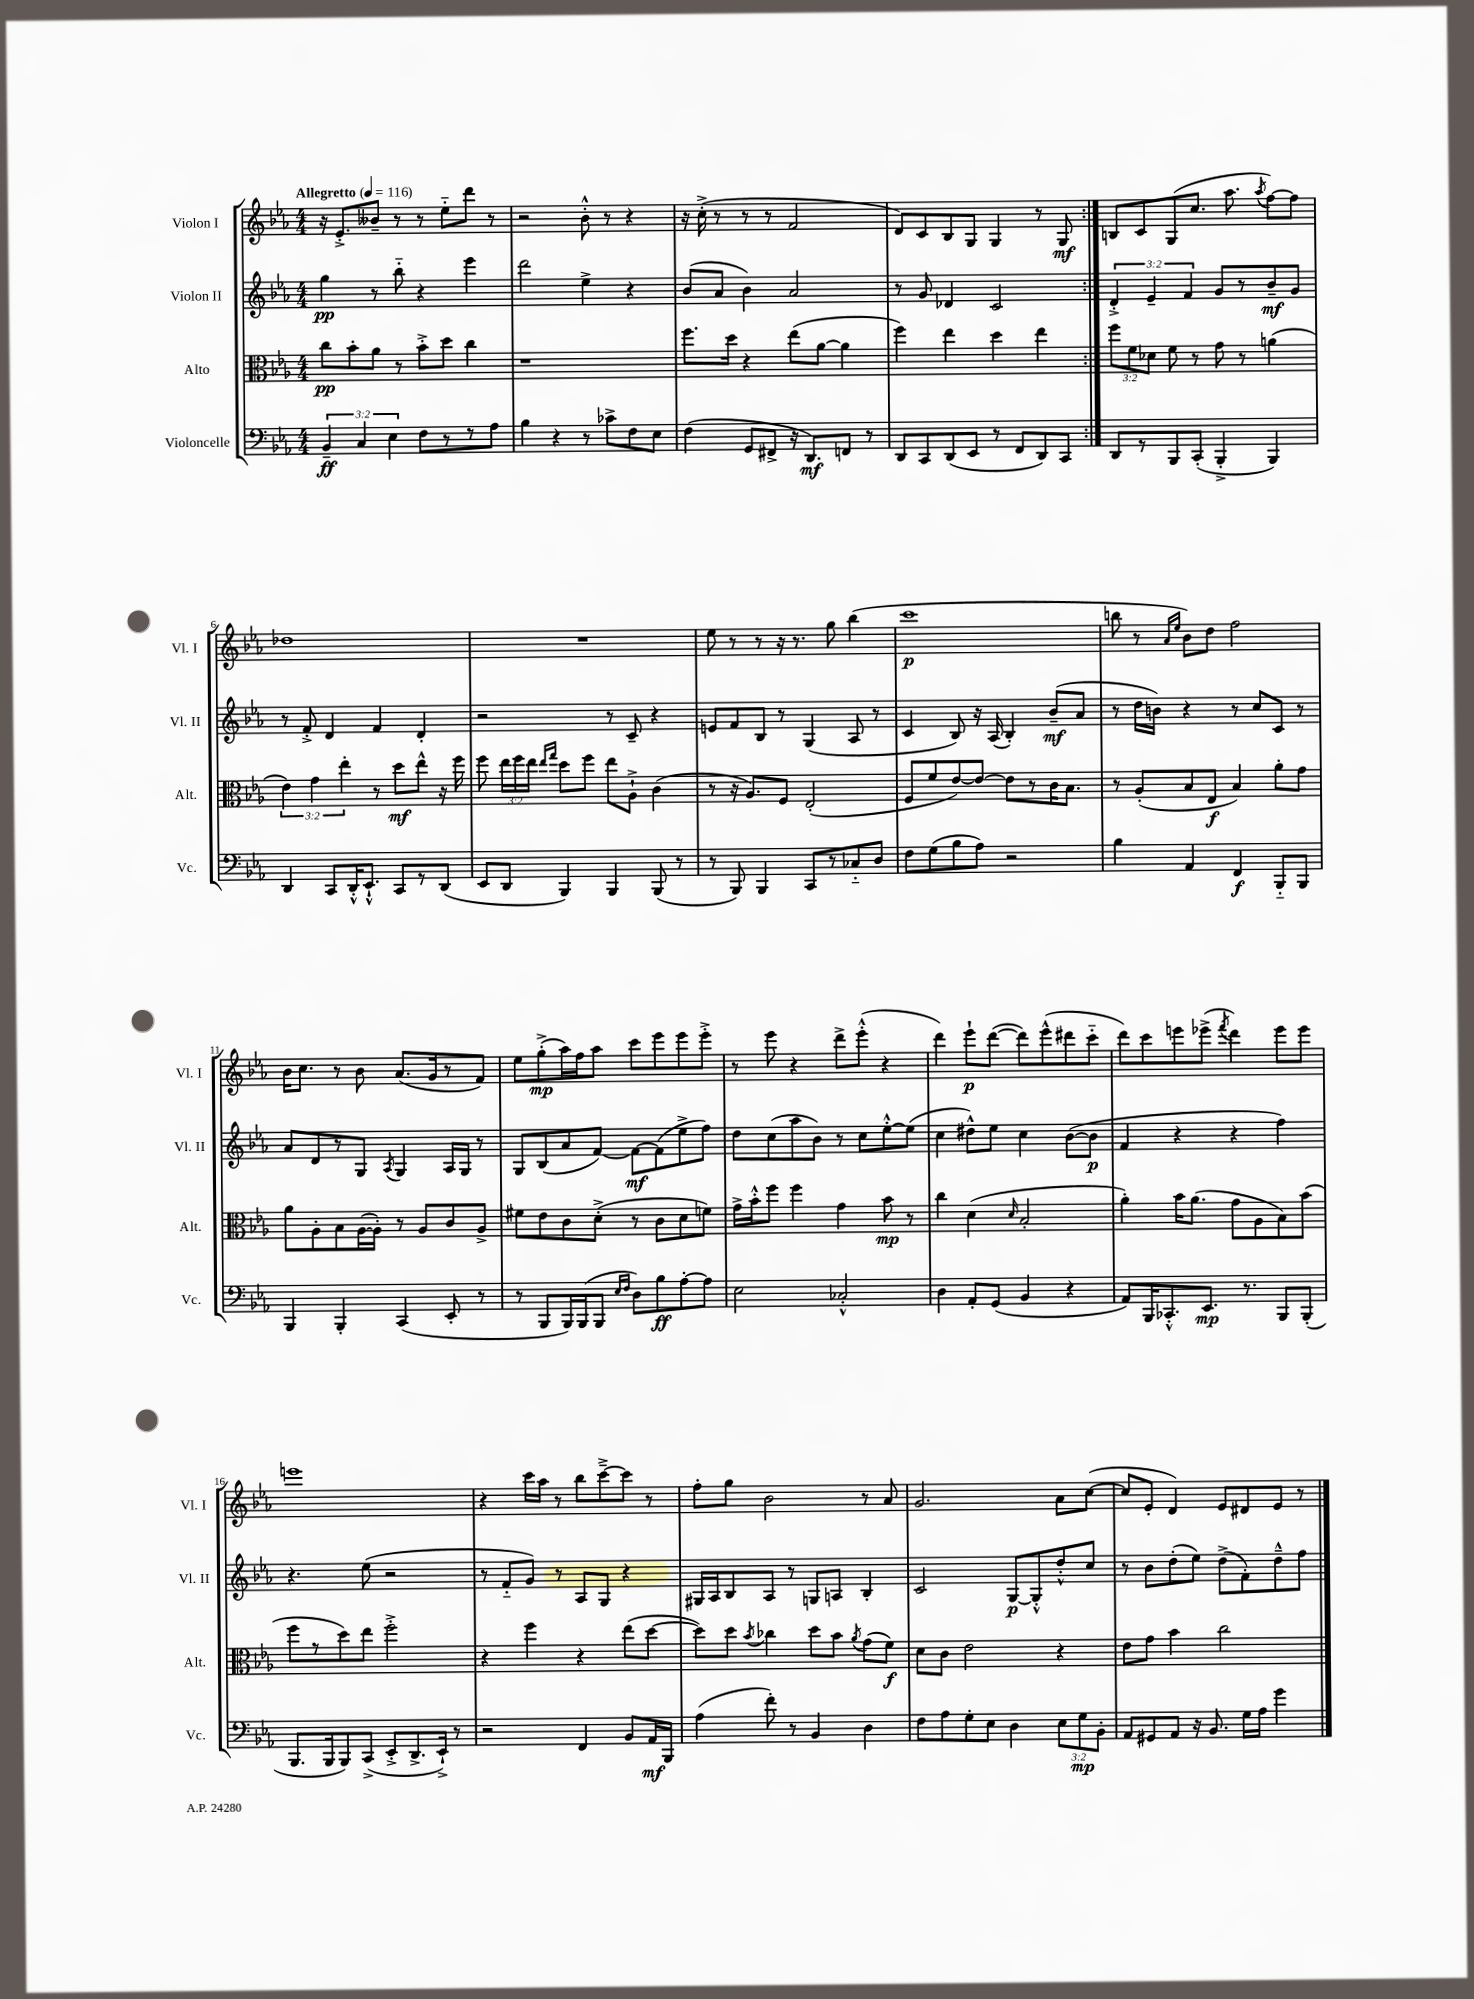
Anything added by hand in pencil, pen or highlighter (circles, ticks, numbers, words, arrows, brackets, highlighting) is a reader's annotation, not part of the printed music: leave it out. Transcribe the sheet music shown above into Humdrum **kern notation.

**kern	**dynam	**kern	**dynam	**kern	**dynam	**kern	**dynam
*part4	*part4	*part3	*part3	*part2	*part2	*part1	*part1
*staff4	*staff4	*staff3	*staff3	*staff2	*staff2	*staff1	*staff1
*I"Violoncelle	*	*I"Alto	*	*I"Violon II	*	*I"Violon I	*
*I'Vc.	*	*I'Alt.	*	*I'Vl. II	*	*I'Vl. I	*
*clefF4	*	*clefC3	*	*clefG2	*	*clefG2	*
*k[b-e-a-]	*	*k[b-e-a-]	*	*k[b-e-a-]	*	*k[b-e-a-]	*
*M4/4	*	*M4/4	*	*M4/4	*	*M4/4	*
*MM116	*	*MM116	*	*MM116	*	*MM116	*
=1	=1	=1	=1	=1	=1	=1	=1
!	!	!	!	!	!	!LO:TX:a:B:t=Allegretto	!
6BB-~/	ff	8cc\L	pp	4gg\	pp	16r	.
.	.	.	.	.	.	8.e-'^/L	.
.	.	8b-'\	.	.	.	.	.
6C/	.	.	.	.	.	.	.
.	.	8a-\J	.	8r	.	8b--X~/J	.
6E-\	.	.	.	.	.	.	.
.	.	8r	.	8bb-\	.	8r	.
8F\L	.	8b-'^\L	.	4r	.	8r	.
8r	.	8dd\J	.	.	.	8ee-\L	.
8r	.	4cc\	.	4eee-\	.	8ddd\J	.
8A-\J	.	.	.	.	.	8r	.
=2	=2	=2	=2	=2	=2	=2	=2
4B-\	.	1r	.	2ddd\	.	2r	.
4r	.	.	.	.	.	.	.
8r	.	.	.	4ee-^\	.	8b-'^^\	.
8c-X^\L	.	.	.	.	.	8r	.
8F\	.	.	.	4r	.	4r	.
8E-\J	.	.	.	.	.	.	.
=3	=3	=3	=3	=3	=3	=3	=3
(4F\	.	8.ff\L	.	(8b-/L	.	16r	.
.	.	.	.	.	.	(16cc'^\	.
.	.	.	.	8a-/J	.	8r	.
.	.	16dd\Jk	.	.	.	.	.
8GG/L	.	4r	.	4b-\)	.	8r	.
8FF#X^/J	.	.	.	.	.	8r	.
16r	.	(8ee-\L	.	2a-/	.	2f/	.
8.DD/L)	mf	.	.	.	.	.	.
.	.	[8a-\J	.	.	.	.	.
8FFn/J	.	4a-\]	.	.	.	.	.
8r	.	.	.	.	.	.	.
=4	=4	=4	=4	=4	=4	=4	=4
8DD/L	.	4ff\)	.	8r	.	8d/L)	.
8CC/	.	.	.	8g/	.	8c/	.
(8DD/	.	4ee-\	.	4d-X/	.	8B-/	.
8EE-/J	.	.	.	.	.	8G/J	.
8r	.	4dd\	.	2c/	.	4G/	.
8FF/L	.	.	.	.	.	.	.
8DD/)	.	4ee-\	.	.	.	8r	.
8CC/J	.	.	.	.	.	8G/	mf
=5:|!	=5:|!	=5:|!	=5:|!	=5:|!	=5:|!	=5:|!	=5:|!
8DD/L	.	12ff\L	.	6d'^/	.	8Bn/L	.
.	.	12f\	.	.	.	.	.
8r	.	.	.	.	.	8c/	.
.	.	12d-X\J	.	6e-~/	.	.	.
8BBB-/	.	8f\	.	.	.	(8G/	.
.	.	.	.	6f/	.	.	.
(8CC'/J	.	8r	.	.	.	8.cc/J	.
4BBB-'^/	.	8g\	.	8g/L	.	.	.
.	.	.	.	.	.	8.aa-\	.
.	.	8r	.	8r	.	.	.
.	.	.	.	.	.	8qaa-/	.
4BBB-/)	.	(4an\	.	8b-~/	mf	[8ff\L)	.
.	.	.	.	8g/J	.	8ff\J]	.
!!LO:LB:g=z
=6	=6	=6	=6	=6	=6	=6	=6
4DD/	.	6e-\)	.	8r	.	1dd-X	.
.	.	.	.	8f'^/	.	.	.
.	.	6g\	.	.	.	.	.
8CC/L	.	.	.	4d/	.	.	.
.	.	6ee-'\	.	.	.	.	.
16DD'^^/K	.	.	.	.	.	.	.
8.EE-`^^/J	.	.	.	.	.	.	.
.	.	8r	.	4f/	.	.	.
8CC/L	.	8dd\L	mf	.	.	.	.
8r	.	8ee-^^\J	.	4d'/	.	.	.
(8DD/J	.	16r	.	.	.	.	.
.	.	16ff\	.	.	.	.	.
=7	=7	=7	=7	=7	=7	=7	=7
8EE-/L	.	8ff\	.	2r	.	1r	.
8DD/J	.	24ee-\LL	.	.	.	.	.
.	.	24ff\	.	.	.	.	.
.	.	24ee-\JJ	.	.	.	.	.
.	.	16qqee-/LL	.	.	.	.	.
.	.	16qqgg/JJ	.	.	.	.	.
4BBB-/)	.	8dd\L	.	.	.	.	.
.	.	8ff\J	.	.	.	.	.
4BBB-/	.	8ee-\L	.	8r	.	.	.
.	.	8A-`^\J	.	8c~/	.	.	.
(8BBB-/	.	(4c\	.	4r	.	.	.
8r	.	.	.	.	.	.	.
=8	=8	=8	=8	=8	=8	=8	=8
8r	.	8r	.	8en/L	.	8ee-\	.
8BBB-/)	.	16r	.	8f/	.	8r	.
.	.	8.A-/L)	.	.	.	.	.
4BBB-/	.	.	.	8B-/J	.	8r	.
.	.	8F/J	.	8r	.	16r	.
.	.	.	.	.	.	8.r	.
8CC/L	.	(2E-'/	.	(4G/	.	.	.
8r	.	.	.	.	.	8gg\	.
8C-X/	.	.	.	8A-/	.	(4bb-\	.
8D/J	.	.	.	8r	.	.	.
=9	=9	=9	=9	=9	=9	=9	=9
8F\L	.	8F/L	.	4c/	.	1ccc	p
(8G\	.	8f/	.	.	.	.	.
8B-\	.	[8e-/)	.	8B-/)	.	.	.
8A-\J)	.	8e-/J_	.	16r	.	.	.
.	.	.	.	(16A-/	.	.	.
2r	.	8e-\L]	.	4B-'/)	.	.	.
.	.	8r	.	.	.	.	.
.	.	16c\K	.	(8b-~/L	mf	.	.
.	.	8.B-\J	.	.	.	.	.
.	.	.	.	8a-/J	.	.	.
=10	=10	=10	=10	=10	=10	=10	=10
4B-\	.	8r	.	8r	.	8bbn\	.
.	.	(8A-'/L	.	16dd\LL	.	8r	.
.	.	.	.	16bn\JJ)	.	.	.
.	.	.	.	.	.	16qqa-/LL	.
.	.	.	.	.	.	16qqee-/JJ	.
4AA-/	.	8B-/	.	4r	.	8b-\L)	.
.	.	8E-/J	f	.	.	8dd\J	.
4FF/	f	4B-/)	.	8r	.	2ff\	.
.	.	.	.	8cc/L	.	.	.
8BBB-/L	.	8a-'\L	.	8c/J	.	.	.
8BBB-/J	.	8g\J	.	8r	.	.	.
!!LO:LB:g=z
=11	=11	=11	=11	=11	=11	=11	=11
4BBB-/	.	8a-\L	.	8a-/L	.	16b-\KL	.
.	.	.	.	.	.	8.cc\J	.
.	.	8A-'\	.	8d/	.	.	.
4BBB-'/	.	8B-\	.	8r	.	8r	.
.	.	([16A-\L	.	8G/J	.	8b-\	.
.	.	16A-'\JJ])	.	.	.	.	.
.	.	.	.	8qA-/	.	.	.
(4CC/	.	8r	.	4G/	.	(8.a-/L	.
.	.	8A-/L	.	.	.	.	.
.	.	.	.	.	.	16g/k	.
8EE-'/	.	8c/	.	16A-/LL	.	8r	.
.	.	.	.	16G/JJ	.	.	.
8r	.	8A-^/J	.	8r	.	8f/J)	.
=12	=12	=12	=12	=12	=12	=12	=12
8r	.	8f#X\L	.	8G/L	.	8ee-\L	.
8BBB-/L	.	8e-\	.	(8B-/	.	(8gg'^\	mp
16BBB-/L)	.	8c\	.	8a-/	.	16aa-\L)	.
(16BBB-/J	.	.	.	.	.	16ff\J	.
8BBB-/J	.	(8d'^\J	.	[8f/J)	.	8aa-\J	.
16qqE-/LL	.	.	.	.	.	.	.
16qqF/JJ	.	.	.	.	.	.	.
8D\L)	.	8r	.	8f\L_	mf	8ccc\L	.
8B-\	ff	8c\L	.	(8f\]	.	8eee-\	.
[8A-'\	.	8d\	.	8ee-^\	.	8eee-\	.
8A-\J]	.	8fn\J)	.	8ff\J)	.	8eee-'^\J	.
=13	=13	=13	=13	=13	=13	=13	=13
2E-\	.	16g^\LL	.	8dd\L	.	8r	.
.	.	16b-'^^\J	.	.	.	.	.
.	.	8ff\J	.	(8cc\	.	8eee-\	.
.	.	4ff\	.	8aa-\	.	4r	.
.	.	.	.	8b-\J)	.	.	.
2C-X'^^/	.	4g\	.	8r	.	8ddd^\L	.
.	.	.	.	8cc\L	.	(8eee-'^^\J	.
.	.	8b-\	mp	[8ee-'^^\	.	4r	.
.	.	8r	.	(8ee-\J]	.	.	.
=14	=14	=14	=14	=14	=14	=14	=14
4D\	.	4cc\	.	4cc\	.	4ddd\)	.
8AA-'/L	.	(4d\	.	8dd#X^^\L)	.	8eee-`\L	p
(8GG/J	.	.	.	8ee-\J	.	([8ddd\J	.
.	.	16qqd/	.	.	.	.	.
4BB-/	.	2B-'/	.	4cc\	.	8ddd\L])	.
.	.	.	.	.	.	(8eee-^^\	.
4r	.	.	.	([8b-\L	.	8ddd#X\	.
.	.	.	.	8b-\J]	p	8ccc\J	.
=15	=15	=15	=15	=15	=15	=15	=15
8AA-/L)	.	4a-'\)	.	4f/	.	8ddd\L)	.
16BBB-/K	.	.	.	.	.	8ccc\	.
8.CC-X'^^/	.	.	.	.	.	.	.
.	.	16b-\KL	.	4r	.	8eeen\	.
.	.	(8.a-\J	.	.	.	.	.
8.EE-/J	mp	.	.	.	.	(8eee-X^\J	.
.	.	.	.	.	.	8qfff/	.
.	.	8g\L	.	4r	.	4ddd\)	.
8.r	.	.	.	.	.	.	.
.	.	8A-\	.	.	.	.	.
8BBB-/L	.	8B-\)	.	4ff\)	.	8eee-\L	.
(8BBB-'/J	.	(8b-\J	.	.	.	8eee-\J	.
!!LO:LB:g=z
=16	=16	=16	=16	=16	=16	=16	=16
8.BBB-/L	.	8ff\L	.	4.r	.	1eeen	.
.	.	8r	.	.	.	.	.
16BBB-/k	.	.	.	.	.	.	.
8BBB-/)	.	8dd\)	.	.	.	.	.
(8CC^/J	.	8ee-\J	.	(8ee-\	.	.	.
8EE-'^/L	.	2ff'^\	.	2r	.	.	.
8.DD^/	.	.	.	.	.	.	.
16EE-`^/Jk)	.	.	.	.	.	.	.
8r	.	.	.	.	.	.	.
=17	=17	=17	=17	=17	=17	=17	=17
2r	.	4r	.	8r	.	4r	.
.	.	.	.	8f/L	.	.	.
.	.	4ff\	.	8g/J)	.	16ccc\LL	.
.	.	.	.	.	.	16aa-\JJ	.
.	.	.	.	8r	.	8r	.
4FF/	.	4r	.	8A-/L	.	8bb-\L	.
.	.	.	.	8G/J	.	[8ccc~^\	.
8BB-/L	.	(8ee-\L	.	4r	.	8ccc\J]	.
16AA-/L	mf	[8dd\J	.	.	.	8r	.
16BBB-/JJ	.	.	.	.	.	.	.
=18	=18	=18	=18	=18	=18	=18	=18
(4A-\	.	8dd\L])	.	16G#X/LL	.	8ff'\L	.
.	.	.	.	16A-/J	.	.	.
.	.	8dd\J	.	8B-/	.	8gg\J	.
.	.	8qb-/	.	.	.	.	.
8f'\)	.	4cc-X\	.	8A-/J	.	2b-\	.
8r	.	.	.	8r	.	.	.
4BB-/	.	8dd\L	.	8Gn/L	.	.	.
.	.	8b-\J	.	8An/J	.	.	.
.	.	8qa-/	.	.	.	.	.
4D\	.	(8g\L	.	4B-'/	.	8r	.
.	.	8f\J)	f	.	.	8a-/	.
=19	=19	=19	=19	=19	=19	=19	=19
8F\L	.	8d\L	.	2c/	.	2.g/	.
8A-\	.	8c\J	.	.	.	.	.
8G'\	.	2e-\	.	.	.	.	.
8E-\J	.	.	.	.	.	.	.
4D\	.	.	.	[8G/L	p	.	.
.	.	.	.	8G'^^/]	.	.	.
12E-\L	.	4r	.	8dd'^^/	.	8a-\L	.
12G\	mp	.	.	.	.	.	.
.	.	.	.	8cc/J	.	([8cc\J	.
12BB-'\J	.	.	.	.	.	.	.
=20	=20	=20	=20	=20	=20	=20	=20
8AA-/L	.	8e-\L	.	8r	.	8cc/L]	.
8GG#X/	.	8g\J	.	8b-\L	.	8e-'/J	.
8AA-/J	.	4b-\	.	(8dd'\	.	4d/)	.
16r	.	.	.	8ee-\J)	.	.	.
8.BB-/	.	.	.	.	.	.	.
.	.	2cc\	.	(8dd^\L	.	8e-/L	.
16G\LL	.	.	.	8f'\)	.	8d#X/	.
16A-\JJ	.	.	.	.	.	.	.
4g\	.	.	.	8dd~^^\	.	8e-/J	.
.	.	.	.	8ff\J	.	8r	.
==	==	==	==	==	==	==	==
*-	*-	*-	*-	*-	*-	*-	*-
